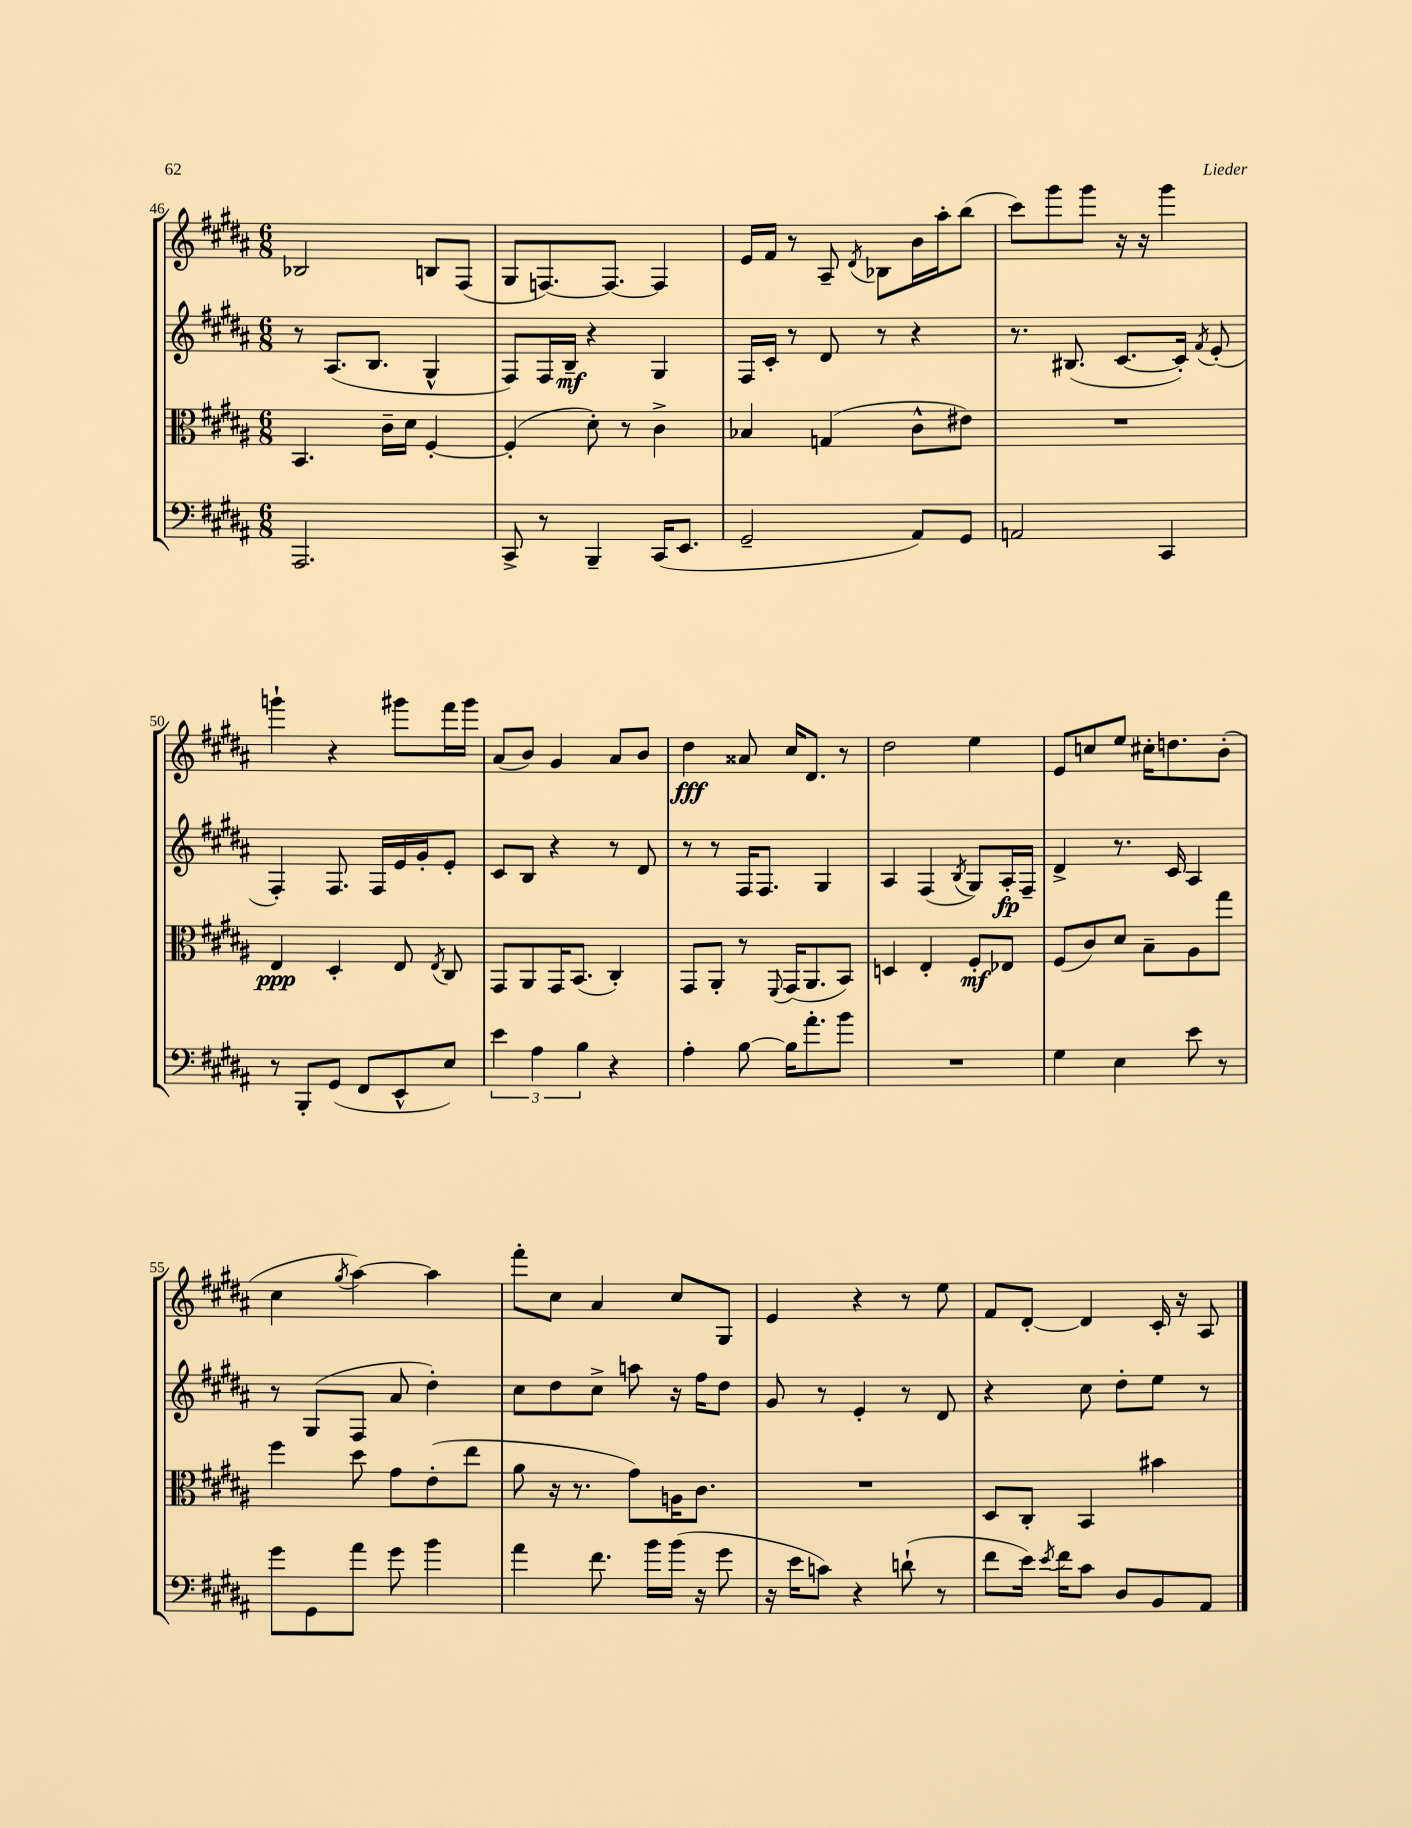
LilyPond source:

<<
\new StaffGroup <<
\new Staff = "s0" {
    \clef treble \key b \major \numericTimeSignature \time 6/8
    \autoBeamOff bes2 b8[ fis8]( |
    gis8[ f8.~) f8.]~ f4 |
    e'16[ fis'16] r8 ais8-- \acciaccatura { dis'8 } bes8[ b'16 ais''16-. b''8]( |
    cis'''8[) gis'''8 gis'''8] r16 r16 gis'''4 |
    g'''4-! r4 gis'''8[ fis'''16 gis'''16] |
    ais'8[( b'8]) gis'4 ais'8[ b'8] |
    dis''4\fff aisis'8 cis''16[ dis'8.] r8 |
    dis''2 e''4 |
    e'8[ c''8 e''8] cis''16[-. d''8. b'8]-.( |
    cis''4 \acciaccatura { gis''8 } ais''4~) ais''4 |
    fis'''8[-. cis''8] ais'4 cis''8[ gis8] |
    e'4 r4 r8 e''8 |
    fis'8[ dis'8]~-. dis'4 cis'16-. r16 ais8 \bar "|." |
}
\new Staff = "s1" {
    \clef treble \key b \major \numericTimeSignature \time 6/8
    \autoBeamOff r8 ais8.[( b8.] gis4-^ |
    fis8[) fis16 b16]--\mf r4 gis4 |
    fis16[ cis'16]-. r8 dis'8 r8 r4 |
    r8. bis8.( cis'8.[~ cis'16]-.) \acciaccatura { fis'8 } e'8-.( |
    fis4-.) fis8. fis16[ e'16 gis'16-. e'8]-. |
    cis'8[ b8] r4 r8 dis'8 |
    r8 r8 fis16[ fis8.] gis4 |
    ais4 fis4( \acciaccatura { b8 } gis8[) ais16-.\fp fis16]-- |
    dis'4-> r8. cis'16 ais4 |
    r8 gis8[( fis8] ais'8 dis''4-.) |
    cis''8[ dis''8 cis''8]-> a''8 r16 fis''16[ dis''8] |
    gis'8 r8 e'4-. r8 dis'8 |
    r4 cis''8 dis''8[-. e''8] r8 \bar "|." |
}
\new Staff = "s2" {
    \clef alto \key b \major \numericTimeSignature \time 6/8
    \autoBeamOff b,4. cis'16[-- dis'16] fis4~-. |
    fis4-.( dis'8-.) r8 cis'4-> |
    bes4 g4( cis'8[-^ eis'8]) |
    R2. |
    e4\ppp dis4-. e8 \acciaccatura { e8 } cis8 |
    gis,8[ ais,8 gis,16 b,8.]( cis4-.) |
    gis,8[ ais,8]-. r8 \appoggiatura { fis,8 } gis,16[( ais,8. b,8]) |
    d4 e4-. fis8[-.\mf ees8] |
    fis8[( cis'8) dis'8] b8[-- ais8 gis''8] |
    fis''4 dis''8 gis'8[ e'8-.( e''8] |
    ais'8 r16 r8. gis'8[) a16 cis'8.] |
    R2. |
    dis8[ cis8]-. b,4 bis'4 \bar "|." |
}
\new Staff = "s3" {
    \clef bass \key b \major \numericTimeSignature \time 6/8
    \autoBeamOff ais,,2. |
    cis,8-> r8 b,,4-- cis,16[( e,8.] |
    gis,2-- ais,8[) gis,8] |
    a,2 cis,4 |
    r8 b,,8[-. gis,8]( fis,8[ e,8-^ e8]) |
    \tuplet 3/2 { e'4 ais4 b4 } r4 |
    ais4-. b8~ b16[ ais'8.-. b'8] |
    R2. |
    gis4 e4 e'8 r8 |
    gis'8[ gis,8 ais'8] gis'8 b'4 |
    ais'4 fis'8. b'16[ b'16]( r16 gis'8 |
    r16 e'16[ c'8]) r4 d'8-!( r8 |
    fis'8[ e'16]) \acciaccatura { e'8 } fis'16[ cis'8] dis8[ b,8 ais,8] \bar "|." |
}
>>
>>
\layout { \context { \Score currentBarNumber = #46 } }
